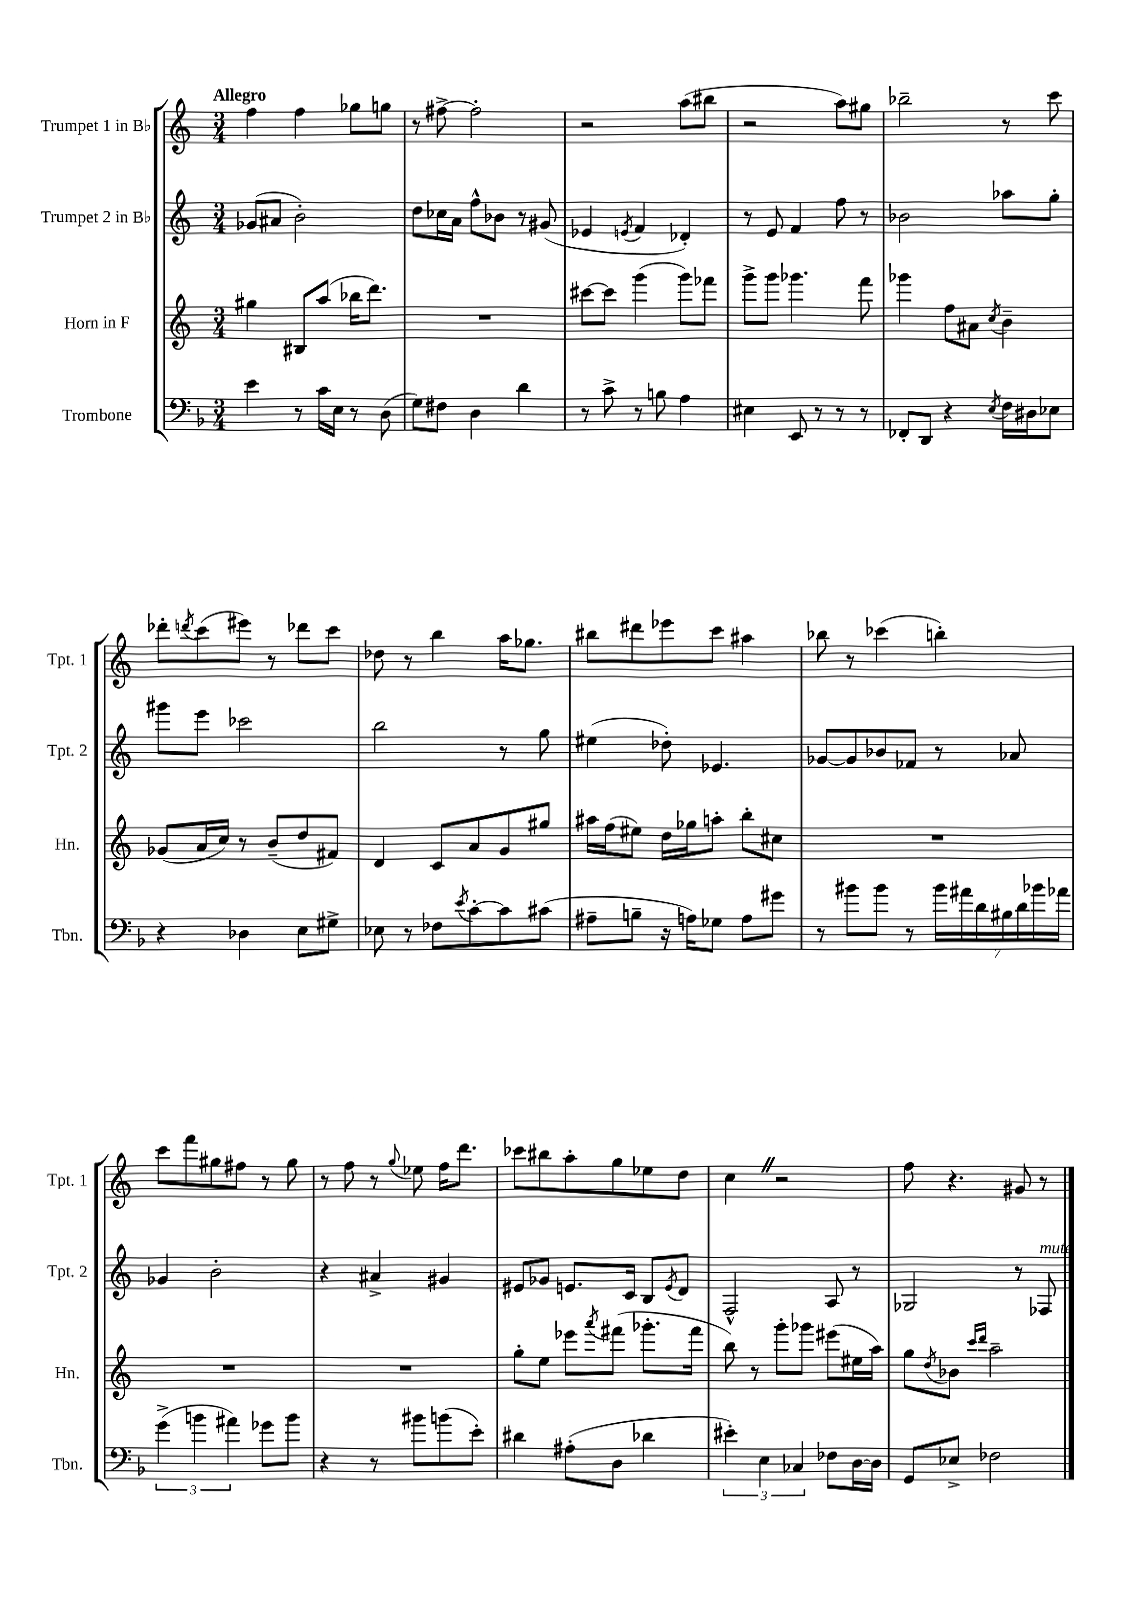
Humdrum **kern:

**kern	**kern	**kern	**kern
*staff4	*staff3	*staff2	*staff1
*clefF4	*clefG2	*clefG2	*clefG2
*k[b-]	*k[]	*k[]	*k[]
*M3/4	*M3/4	*M3/4	*M3/4
4e	4gg#	(8g-	4ff
.	.	8a#	.
8r	8B#	2b')	4ff
16c	(8aa	.	.
16E	.	.	.
8r	16bb-	.	8gg-
.	8.ddd)	.	.
(8D	.	.	8gg
=	=	=	=
8G)	2.r	8dd	8r
8F#	.	16cc-	[8ff#^
.	.	16a	.
4D	.	8ff^^	2ff#']
.	.	8b-	.
4d	.	8r	.
.	.	(8g#	.
=	=	=	=
8r	[8ccc#	4e-	2r
8c^	8ccc#]	.	.
.	.	8qe	.
8r	(4ggg	4f	.
8B	.	.	.
4A	8ggg)	4d-')	(8aa
.	8fff-	.	8bb#
=	=	=	=
4E#	8ggg^	8r	2r
.	8ggg	8e	.
8EE	4.ggg-	4f	.
8r	.	.	.
8r	.	8ff	8aa)
8r	8fff	8r	8gg#
=	=	=	=
8FF-'	4ggg-	2b-	2bb-~
8DD	.	.	.
4r	8ff	.	.
.	8a#	.	.
8qE	8qcc	.	.
16F	4b~	8aa-	8r
16D#	.	.	.
8E-	.	8gg'	8ccc
=	=	=	=
4r	(8g-	8ggg#	8ddd-'
.	.	.	8qddd
.	16a	8eee	(8ccc
.	16cc)	.	.
4D-	8r	2ccc-	8eee#)
.	(8b~	.	8r
8E	8dd	.	8ddd-
8G#^	8f#)	.	8ccc
=	=	=	=
8E-	4d	2bb	8dd-
8r	.	.	8r
8F-	8c	.	4bb
8qe	.	.	.
[8c'	8a	.	.
8c]	8g	8r	16aa
.	.	.	8.gg-
(8c#	8gg#	8gg	.
=	=	=	=
8A#~	16aa#	(4ee#	8bb#
.	(16ff	.	.
8B~	8ee#)	.	8ddd#
16r	16dd	8dd-')	8eee-
16A)	16gg-	.	.
8G-	8aa'	4.e-	8ccc
8A	8bb'	.	4aa#
8g#	8cc#	.	.
=	=	=	=
8r	2.r	[8g-	8bb-
8b#	.	8g-]	8r
8b#	.	8b-	(4ccc-
8r	.	8f-	.
28b#	.	8r	4bb')
28a#	.	.	.
28d	.	.	.
28B#	.	.	.
.	.	8a-	.
28d	.	.	.
28b-	.	.	.
28a-	.	.	.
=	=	=	=
(6g^	2.r	4g-	8ccc
.	.	.	8fff
6b	.	.	.
.	.	2b'	8gg#
6a#)	.	.	.
.	.	.	8ff#
8g-	.	.	8r
8b	.	.	8gg#
=	=	=	=
4r	2.r	4r	8r
.	.	.	8ff
8r	.	4a#^	8r
.	.	.	8qqgg
8b#	.	.	8ee-
(8b	.	4g#	16ff
.	.	.	8.ddd
8e')	.	.	.
=	=	=	=
4d#	8gg'	8e#	8ccc-
.	8ee	8g-	8bb#
(8A#'	8eee-	8.e	8aa'
.	8qaaa	.	.
8D	(8fff#	.	8gg
.	.	16c	.
4d-	8.ggg-'	8B	8ee-
.	.	8qe	.
.	.	8d	8dd
.	16fff#	.	.
=	=	=	=
6e#')	8bb)	2F^^	4cc
.	8r	.	.
6E	.	.	.
.	8ggg'	.	2r
6C-	.	.	.
.	8ggg-	.	.
8F-	(8eee#	8A	.
[16D	16ee#	8r	.
16D]	16aa)	.	.
=	=	=	=
8GG	8gg	2G-	8ff
.	8qdd	.	.
8E-^	8b-	.	4.r
.	16qqccc	.	.
.	16qqddd	.	.
2F-	2aa~	.	.
.	.	8r	8g#
.	.	8F-	8r
==	==	==	==
*-	*-	*-	*-
